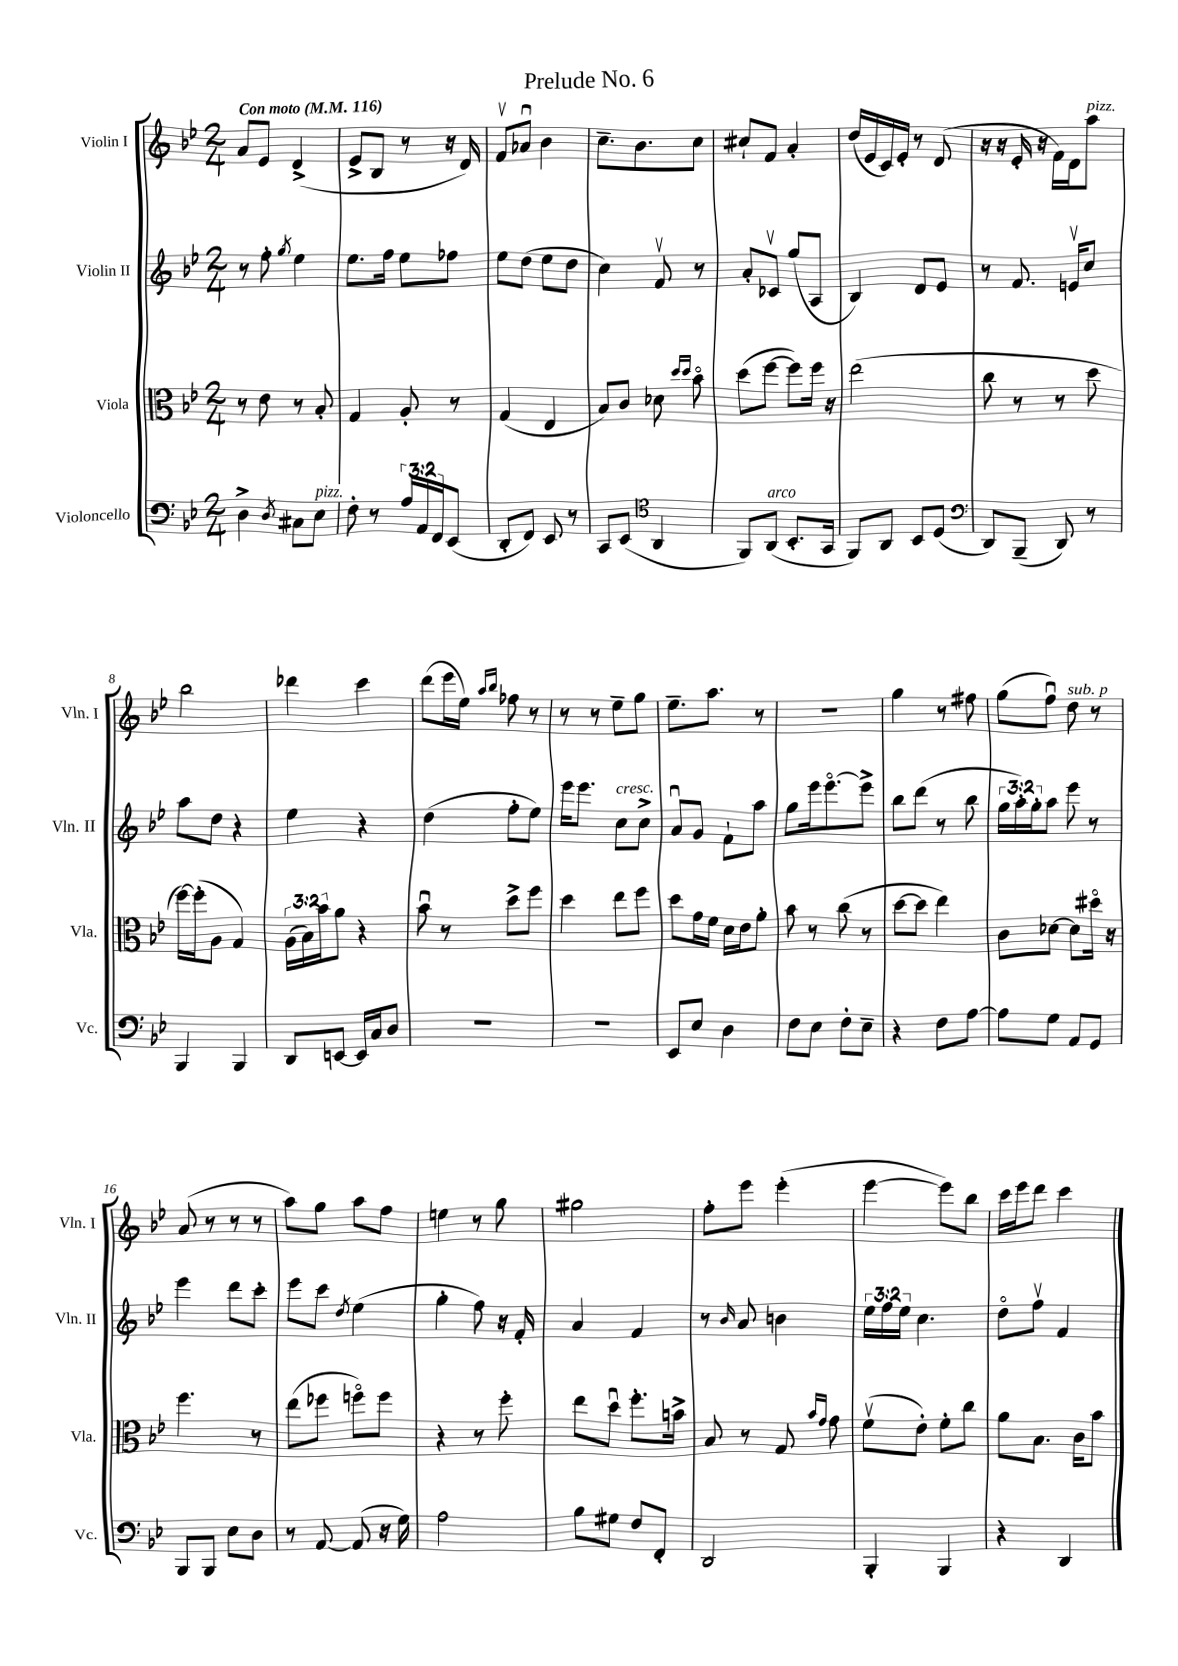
\header { title = "Prelude No. 6" }
<<
\new StaffGroup <<
\new Staff = "s0" \with { instrumentName = "Violin I" shortInstrumentName = "Vln. I" } {
    \clef treble \key bes \major \numericTimeSignature \time 2/4 \tempo "Con moto" 4 = 116
    a'8 ees'8 d'4->( |
    ees'8-> bes8 r8 r16 d'16) |
    f'8\upbow aes'8\downbow bes'4 |
    c''8.-- bes'8. c''8 |
    cis''8-! f'8 a'4-. |
    d''16( ees'16 c'16) ees'16-. r8 d'8( |
    r16 r16 ees'16-. r16 f'16) d'16 a''8^\markup { \italic "pizz." } |
    bes''2 |
    des'''4 c'''4 |
    d'''8( ees'''16 ees''16) \grace { a''16 bes''16 } fes''8 r8 |
    r8 r8 ees''8-- g''8 |
    ees''8.-- a''8. r8 |
    r2 |
    g''4 r8 fis''8 |
    g''8( f''8\downbow) d''8^\markup { \italic "sub. p" } r8 |
    a'8( r8 r8 r8 |
    a''8) g''8 a''8 f''8 |
    e''4 r8 g''8 |
    gis''2 |
    f''8-. ees'''8 ees'''4-.( |
    ees'''4~ ees'''8) bes''8 |
    c'''16 ees'''16 d'''8 c'''4 \bar "|." |
}
\new Staff = "s1" \with { instrumentName = "Violin II" shortInstrumentName = "Vln. II" } {
    \clef treble \key bes \major \numericTimeSignature \time 2/4 \override Staff.TupletNumber.text = #tuplet-number::calc-fraction-text
    r8 f''8-. \acciaccatura { g''8 } ees''4 |
    ees''8. f''16 ees''8 fes''8 |
    ees''8 d''8( ees''8 d''8 |
    c''4) f'8\upbow r8 |
    a'8-. ces'8\upbow g''8( a8 |
    bes4) d'8 ees'8 |
    r8 f'8. e'16\upbow c''8 |
    a''8 d''8 r4 |
    ees''4 r4 |
    d''4( f''8-. ees''8) |
    ees'''16 ees'''8. c''8^\markup { \italic "cresc." } c''8-> |
    a'8\downbow g'8 f'8-! a''8 |
    g''8 ees'''16 ees'''8.~\flageolet ees'''8-> |
    bes''8 d'''8( r8 bes''8 |
    \tuplet 3/2 { g''16 a''16-.) g''16-. } a''8 ees'''8 r8 |
    ees'''4 d'''8 c'''8-. |
    ees'''8 c'''8 \acciaccatura { d''8 } ees''4( |
    g''4-. f''8) r16 f'16-. |
    a'4 f'4 |
    r8 \grace { bes'16 } a'8 b'4 |
    \tuplet 3/2 { ees''16 f''16 ees''16 } c''4. |
    d''8\flageolet f''8\upbow f'4 \bar "|." |
}
\new Staff = "s2" \with { instrumentName = "Viola" shortInstrumentName = "Vla." } {
    \clef alto \key bes \major \numericTimeSignature \time 2/4 \override Staff.TupletNumber.text = #tuplet-number::calc-fraction-text
    r8 ees'8 r8 bes8-. |
    g4 a8-. r8 |
    g4( ees4 |
    bes8) c'8 des'8 \grace { d''16 d''16 } bes'8\flageolet |
    d''8( f''8~ f''8) f''16 r16 |
    ees''2( |
    c''8 r8 r8 d''8 |
    f''16~) f''16-.( a8 g4) |
    \tuplet 3/2 { a16( bes16) bes'16 } a'8 r4 |
    bes'8\downbow r8 d''8-> f''8 |
    d''4 ees''8 f''8 |
    d''8 g'16 f'16 d'16 ees'16 a'8-. |
    bes'8 r8 c''8( r8 |
    d''8~ d''8 ees''4) |
    c'8 des'8~ des'8 dis''16\flageolet r16 |
    f''4. r8 |
    ees''8( fes''8 f''8\flageolet) f''8 |
    r4 r8 f''8-. |
    ees''8 d''8\downbow f''8.-. b'16-> |
    bes8 r8 g8 \grace { bes'16 g'16 } g'8 |
    f'8\upbow( ees'8-.) f'8-. c''8 |
    a'8 bes8. c'16 bes'8 \bar "|." |
}
\new Staff = "s3" \with { instrumentName = "Violoncello" shortInstrumentName = "Vc." } {
    \clef bass \key bes \major \numericTimeSignature \time 2/4 \override Staff.TupletNumber.text = #tuplet-number::calc-fraction-text
    d4-> \acciaccatura { d8 } cis8 ees8^\markup { \italic "pizz." } |
    f8-. r8 \tuplet 3/2 { a16 a,16 f,16 } ees,8( |
    d,8-. f,8) ees,8 r8 |
    c,8 ees,8( \clef tenor a,4 |
    f,8) a,8^\markup { \italic "arco" }( bes,8.-. g,16 |
    f,8) a,8 bes,8 d8( |
    \clef bass d,8) bes,,8--( d,8) r8 |
    bes,,4 bes,,4 |
    d,8 e,8~ e,16 c16 d8 |
    R2 |
    R2 |
    ees,8 ees8 d4 |
    f8 ees8 f8-. ees8-- |
    r4 f8 a8~ |
    a8 g8 a,8 g,8 |
    bes,,8 bes,,8 ees8 d8 |
    r8 a,8~ a,8( r16 g16) |
    a2 |
    bes8 gis8 f8 f,8-. |
    d,2 |
    bes,,4-. bes,,4 |
    r4 d,4 \bar "|." |
}
>>
>>
